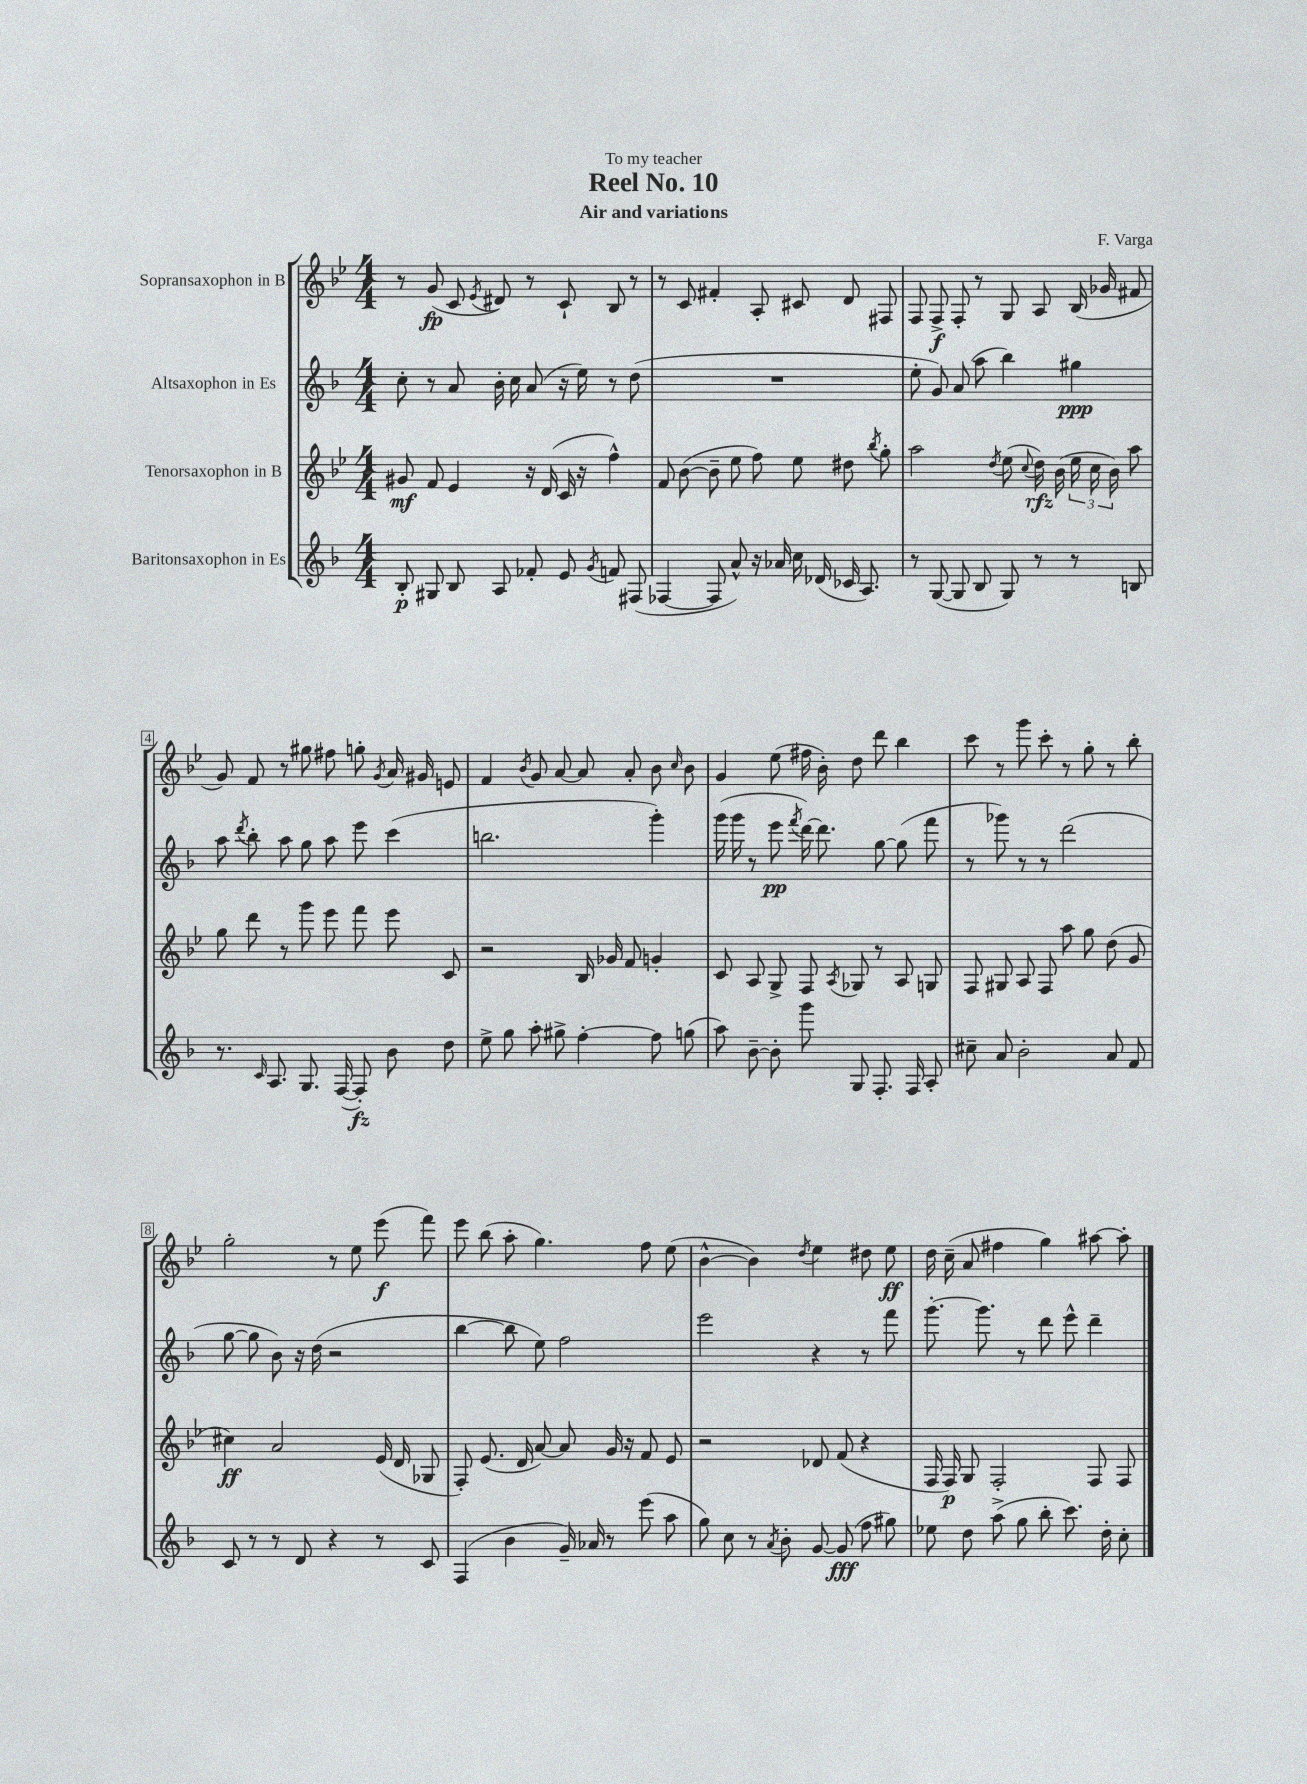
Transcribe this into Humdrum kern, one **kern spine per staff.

**kern	**kern	**kern	**kern
*staff4	*staff3	*staff2	*staff1
*clefG2	*clefG2	*clefG2	*clefG2
*k[b-]	*k[b-e-]	*k[b-]	*k[b-e-]
*M4/4	*M4/4	*M4/4	*M4/4
8B-'	8g#	8cc'	8r
8G#	8f	8r	(8g
8B-	4e-	8a	8c
.	.	.	8qe-
8A	.	16b-'	8d#)
.	.	16cc	.
8f-'	16r	(8a	8r
.	(16d	.	.
8e	16c	16r	8c`
.	16r	16ee)	.
8qg	.	.	.
8f	4ff^^)	8r	8B-
(8F#	.	(8dd	8r
=	=	=	=
[4F-	8f	1r	8r
.	([8b-	.	8c
8F-]	8b-~]	.	4f#'
8a^^)	8ee-	.	.
16r	8ff)	.	8A'
16a-	.	.	.
16cc	8ee-	.	8c#
(16d-	.	.	.
16c-	8dd#	.	8d
8.A)	.	.	.
.	8qbb-	.	.
.	8gg'	.	8F#
=	=	=	=
8r	2aa	8ee'	8F
([8G	.	8g)	8F^
8G]	.	(8a	8F'
8B-	.	8aa	8r
.	8qdd	.	.
8G)	(8ee-	4bb-)	8G
.	8qqcc	.	.
8r	16dd)	.	8A
.	(16b-	.	.
8r	24ee-	4gg#	(16B-
.	24cc	.	.
.	.	.	16g-
.	24b-)	.	.
8B	8aa	.	8f#
=	=	=	=
8.r	8gg	8aa	8g)
.	.	8qddd	.
.	8ddd	8bb-'	8f
16qqc	.	.	.
8.A	.	.	.
.	8r	8aa	8r
8.G	8ggg	8gg	8gg#
.	8eee-	8aa	8ff#
([16F	.	.	.
8F'])	8fff	8eee	8gg'
.	.	.	8qg
8b-	8eee-	(4ccc	16a
.	.	.	16g#
8dd	8c	.	8e
=	=	=	=
8ee^	2r	2.bb	4f
8gg	.	.	.
.	.	.	8qb-
8aa'	.	.	8g
8gg#^	.	.	[8a
[4ff'	16B-	.	8a]
.	16g-	.	.
.	8f	.	8a'
8ff]	4g'	4ggg')	8b-
.	.	.	16qqcc
(8gg	.	.	8b-
=	=	=	=
8aa)	8c	(16ggg	4g
.	.	16ggg	.
[8b-~	8A	8r	.
8b-']	8G^	8eee	(8ee-
.	.	8qfff	.
8ggg	8F	[16ddd)	16ff#
.	.	8.ddd]	16b-')
.	8qA	.	.
8G	8G-	.	8dd
8.F'	8r	[8gg	8ddd
.	8A	(8gg]	4bb-
16F	.	.	.
8A'	8G	8fff	.
=	=	=	=
8cc#~	8F	8r	8ccc
8a	8G#	8ggg-)	8r
2b-'	8A	8r	8ggg
.	8F	8r	8ccc'
.	8aa	(2ddd	8r
.	8gg	.	8gg'
8a	(8dd	.	8r
8f	8g	.	8bb-'
=	=	=	=
8c	4cc#)	[8gg	2gg'
8r	.	8gg]	.
8r	2a	8b-)	.
8d	.	16r	.
.	.	(16dd	.
4r	.	2r	8r
.	.	.	8ee-
8r	(16e-	.	(8eee-
.	16d	.	.
8c	8G-	.	8fff)
=	=	=	=
(4F	8F')	[4bb-	8eee-
.	(8.e-	.	(8bb-
4b-	.	8bb-]	8aa'
.	16d	.	.
.	[8a)	8ee)	4.gg)
16g~)	8a]	2ff	.
16a-	.	.	.
8r	16g	.	.
.	16r	.	.
(8eee	8f	.	8ff
8aa	8e-	.	(8ee-
=	=	=	=
8gg)	2r	2eee	[4b-^^
8cc	.	.	.
8r	.	.	4b-])
8qa	.	.	.
8b-'	.	.	.
.	.	.	8qdd
[8g	8d-	4r	4ee-
(8g]	(8f	.	.
8ff	4r	8r	8dd#
8gg#)	.	8fff	8ee-
=	=	=	=
8ee-	16F	[8.ggg'	16dd
.	16F)	.	(16cc~
8dd	8G	.	8a
.	.	8.ggg]	.
(8aa^	2F'	.	4ff#
8gg	.	8r	.
8bb-'	.	8ddd	4gg)
8.ccc)	.	8eee^^	.
.	8F	4ddd~	[8aa#
16dd'	.	.	.
8cc'	8F	.	8aa#']
==	==	==	==
*-	*-	*-	*-
